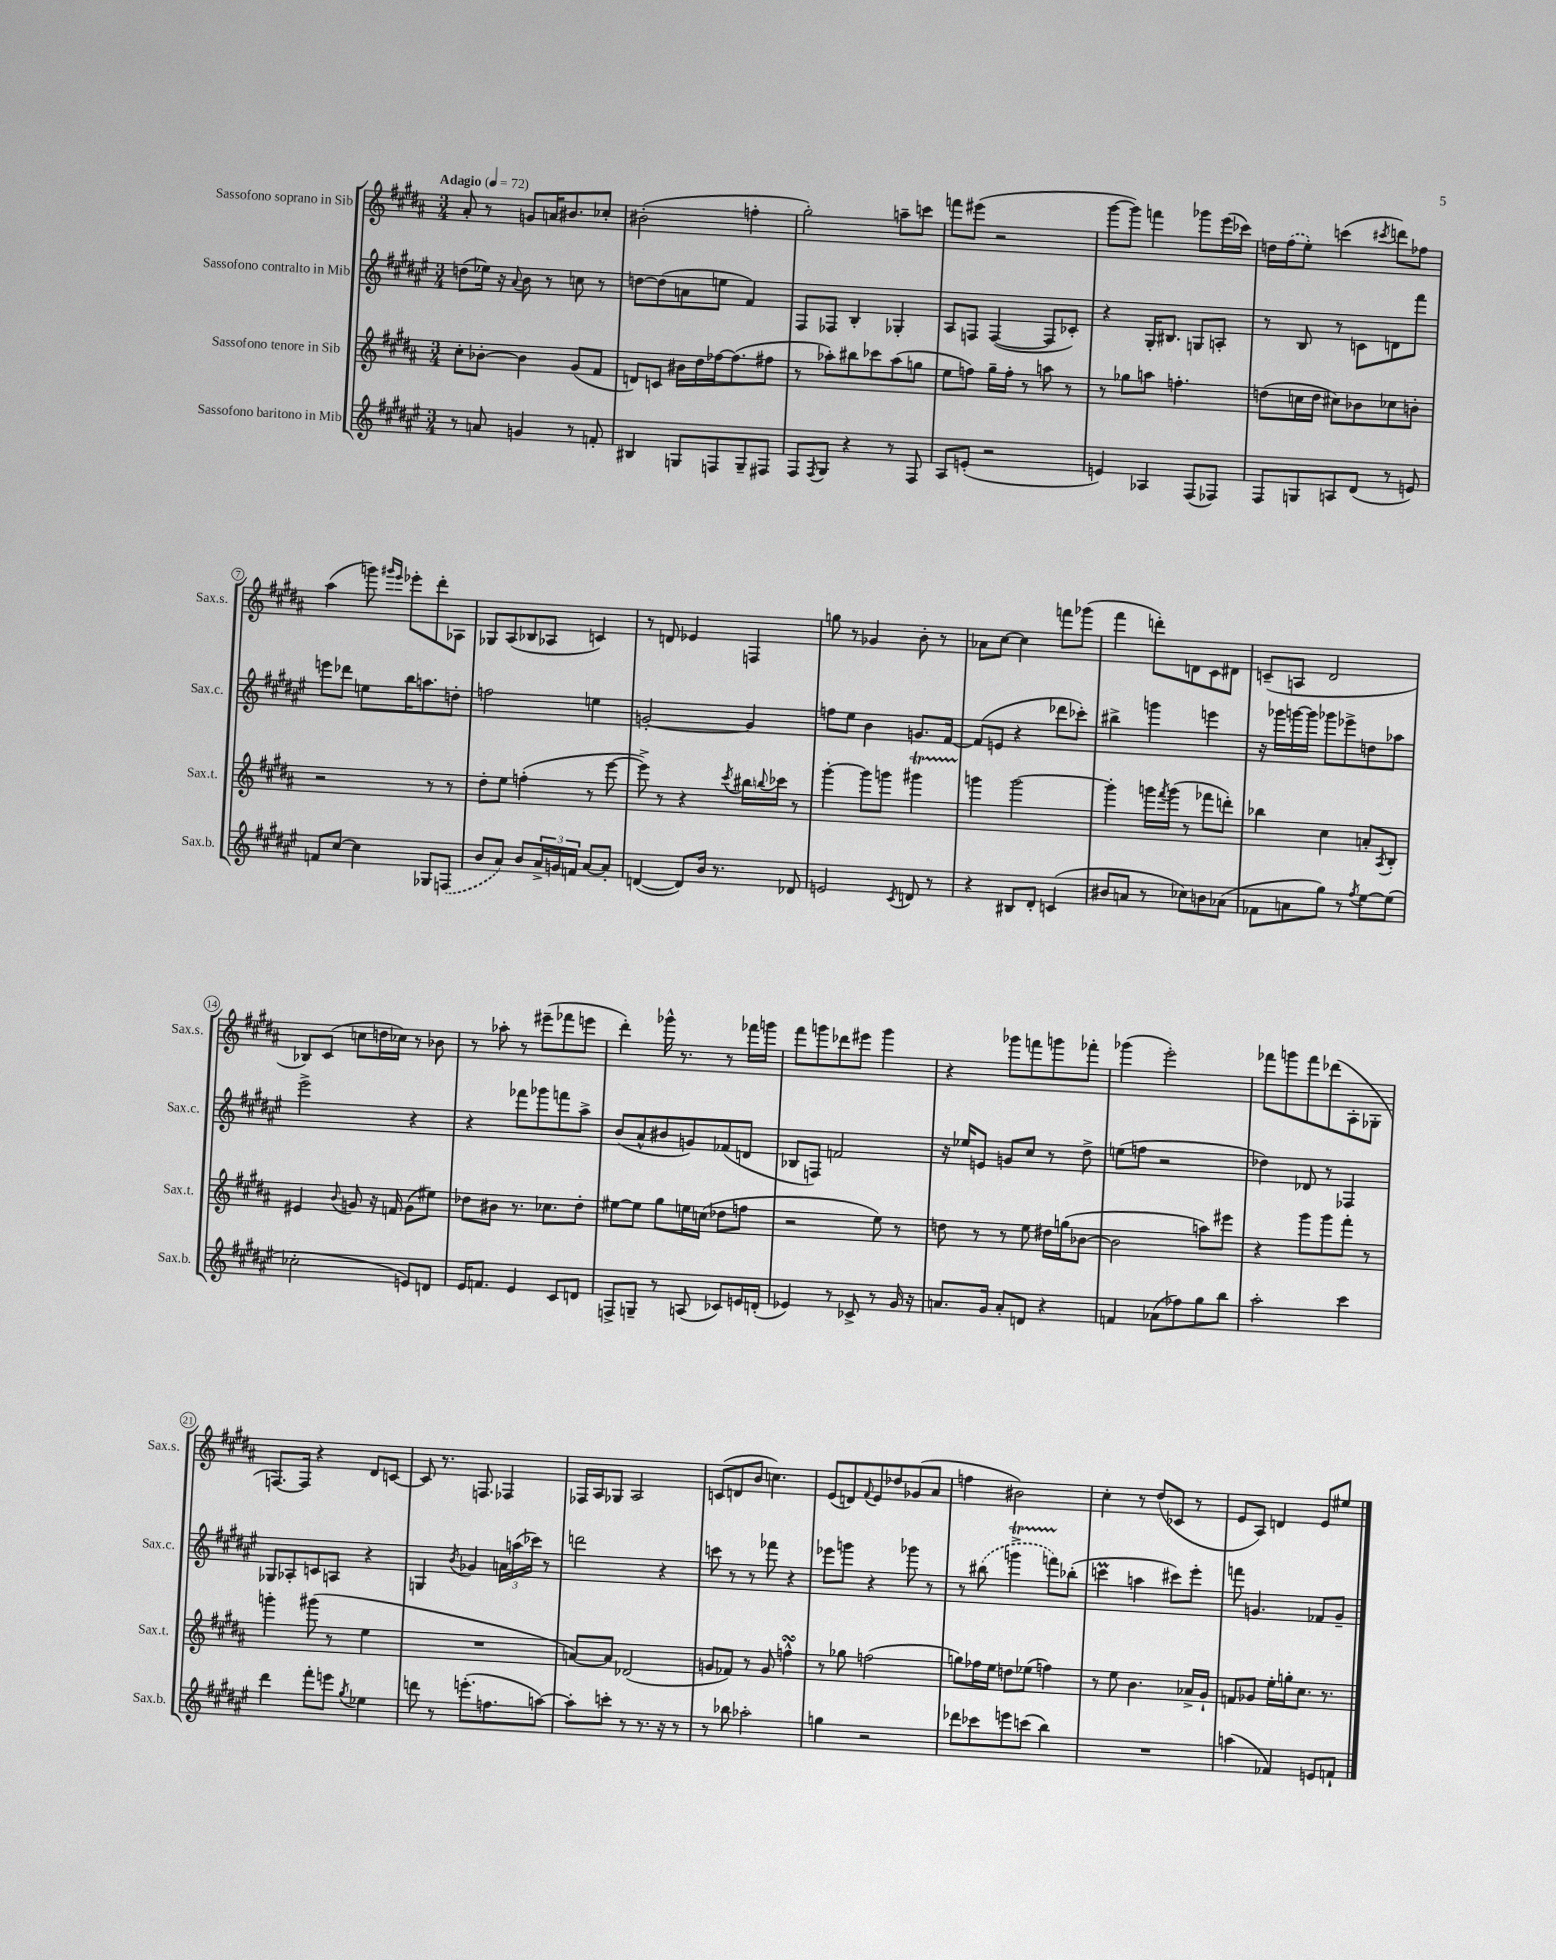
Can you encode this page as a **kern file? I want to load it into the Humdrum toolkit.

**kern	**kern	**kern	**kern
*part4	*part3	*part2	*part1
*staff4	*staff3	*staff2	*staff1
*I"Sassofono baritono in Mib	*I"Sassofono tenore in Sib	*I"Sassofono contralto in Mib	*I"Sassofono soprano in Sib
*I'Sax.b.	*I'Sax.t.	*I'Sax.c.	*I'Sax.s.
*clefG2	*clefG2	*clefG2	*clefG2
*k[f#c#g#d#a#e#]	*k[f#c#g#d#a#]	*k[f#c#g#d#a#e#]	*k[f#c#g#d#a#]
*M3/4	*M3/4	*M3/4	*M3/4
*MM72	*MM72	*MM72	*MM72
=1	=1	=1	=1
!	!	!	!LO:TX:a:B:t=Adagio
8r	8cc#'\L	(8ddn\L	8a#'/
8an/	[8b-X'\J	16ee-X\Jk)	8r
.	.	16r	.
.	.	8qqa#/	.
4gn/	4b-\]	8b\	8gn/L
.	.	8r	16an/K
.	.	.	8.b#X/
8r	(8g#/L	8ccn\	.
8fn'/	8f#/J	8r	8cc-X'/J
=2	=2	=2	=2
4B#X/	8dn/L)	[8ddn\L	(2b#X'\
.	8cn/J	(8dd\]	.
8Gn/L	16b#X\LL	8an\	.
.	16dd#\	.	.
8Fn/	[16ff-X\J	8een\J	.
.	(8.ff-\]	.	.
8G~/	.	4f#/)	4ffn'\
8F#X/J	8ff#X\J	.	.
=3	=3	=3	=3
8F#/L	8r	8F#/L	2gg#'\)
8qF#/	.	.	.
8G#/J	8aa-X'\L)	8F-X/J	.
4r	8bb#X\	4B'/	.
.	8ccc-X\	.	.
8r	(8aa-\	4G-X'/	8aan~\L
8F#/	8ggn\J	.	8cccn\J
=4	=4	=4	=4
8A#/L	8ee\L	8A#/L	8fffn\L
(8en'/J	8ffn\J)	8Fn/J	(8eee#X\J
2r	16gg#~\LL	([4F/	2r
.	16ff'\JJ	.	.
.	8r	.	.
.	8aan\	8F/L]	.
.	8r	8c-X'/J)	.
=5	=5	=5	=5
4en/)	8r	4r	[8ggg#\L
.	8gg-X\L	.	8ggg#\J])
4A-X/	8aan\J	16G#'/KL	4fffn\
.	.	8.B#X/J	.
.	4.ffn'\	.	.
(8F#/L	.	8Gn/L	8ggg-X\L
8F-X/J)	.	8An'/J	(16eee\L
.	.	.	16ccc-X\JJ)
=6	=6	=6	=6
8F#/L	(8ddn\L	8r	16ddn\LL
.	.	.	(16ff#\J
8Gn/	16ccn\L	8B/	8ee'\J)
.	16dd\JJ	.	.
8An/	8cc#X\L)	8r	(4cccn\
(8d#/J	8b-X\	8cn\L	.
.	.	.	8qccc#X/
8r	8cc-X\	8dn\	8dddn\L)
8en/)	8bn'\J	8fff#\J	8ff-X\J
!!LO:LB:g=z
=7	=7	=7	=7
8fn/L	2r	8eeen\L	(4aa#\
[8cc#/J	.	8ddd-X\J	.
4cc#\]	.	8een\L	8gggn\)
.	.	.	16qqggg#X/LL
.	.	.	16qqeee/JJ
.	.	16bb\K	8eee-X'\L
.	.	8.aan\	.
8G-X/L	8r	.	8ddd#'\
(8Fn/J	8r	8ddn'\J	8A-X\J
=8	=8	=8	=8
8b/L	8dd#'\L	2ffn\	8G-X/L
8a#/J)	8ee\J	.	(8A#/
8b/L	(4ffn'\	.	8B-X/
24a#^/L	.	.	8A-X/J
24gn/	.	.	.
24fn/JJ	.	.	.
[8a#/L	8r	4een\	4cn/)
8a#'/J]	[8eee\	.	.
=9	=9	=9	=9
([4dn/	8eee^\])	[2gn'/	8r
.	8r	.	8dn/
8d/L])	4r	.	4e-X/
16b/Jk	.	.	.
8.r	.	.	.
.	8qccc#/	.	.
.	16bb#X\LL	4g/]	4Fn/
.	8qqbbn/	.	.
.	16ccc-X\JJ	.	.
8d-X/	8r	.	.
=10	=10	=10	=10
2en/	[4ggg#'\	8ffn\L	8ggn\
.	.	8ee#\J	8r
.	8ggg#\L]	4b\	4g-X/
.	8gggn\J	.	.
8qc#/	.	.	.
8dn/	4ggg#XT\	8.gn/L	8b'\
8r	.	.	8r
.	.	[16f#/Jk	.
=11	=11	=11	=11
4r	4gggn\	(8f#/L]	8a-X\L
.	.	8en/J	[8cc#\J
8B#X/L	[2ggg\	4r	4cc#\]
8d#'/J	.	.	.
(4cn/	.	8ddd-X\L	8fffn\L
.	.	8ccc-X'\J)	(8ggg-X\J
=12	=12	=12	=12
8b#X/L	4ggg'\]	4bb#X^\	4fff#\
8an/J	.	.	.
8r	16gggn\LL	4gggn\	8dddn'\L)
.	8qfff#/	.	.
.	(16ggg\JJ	.	.
8cc-X\L)	8r	.	8dn\
8bn\	8fff-X\L	4eeen\	8c#\
(8a-X\J	8dddn'\J)	.	8d#X\J
=13	=13	=13	=13
8f-X\L	4bb-X\	16r	(8cn~/L
.	.	16ggg-X\LL	.
8an\	.	[16gggn\	8An/J
.	.	16ggg\JJ]	.
8gg#\J)	4cc#\	8ggg-X\L	2d#/
8r	.	8eee-X^\	.
8qff#/	.	.	.
[8ee#\L	8an'/L	8ddn\	.
.	8qA#/	.	.
(8ee#\J]	8B'/J	8aa-X\J	.
!!LO:LB:g=z
=14	=14	=14	=14
2cc-X'\	4e#X/	2eee#^\	8B-X/L)
.	.	.	(8c#/J
.	8qqb/	.	.
.	8gn/	.	8ccn\L
.	16r	.	16ddn\L
.	16fn/	.	16cc-X\JJ)
8en/L)	(8g\L	4r	8r
8dn/J	8ee#X\J)	.	8b-X\
=15	=15	=15	=15
16e#/KL	8dd-X\L	4r	8r
8.fn/J	.	.	.
.	8b#X\J	.	8aa-X'\
4e#/	8.r	8fff-X\L	8r
.	.	8ggg-X\	(8eee#X~\L
.	8.cc-X\L	.	.
8c#/L	.	8fffn\	8fff-X\
8dn/J	8dd-'\J	8aa#^\J	8eeen\J
=16	=16	=16	=16
8Fn^/L	[8ee#X\L	(8b/L	4ddd#'\)
8Gn~/J	8ee#\J]	8a#^^/	.
8r	8gg#\L	8b#X/	16ggg-X^^\
.	.	.	8.r
(8An/	16een\L	8gn/)	.
.	(16ccn\JJ	.	.
8c-X/L)	8dd-X\L	(8f-X/	8r
16en/L	8ffn\J	8dn/J	16fff-X\LL
(16dn'/JJ	.	.	16gggn\JJ
=17	=17	=17	=17
4e-X/)	2r	8B-X/L	8fff#\L
.	.	8Fn/J)	8gggn\
8r	.	2fn/	8ddd-X\
8c-X^/	.	.	8eee#X\J
8r	8ee\)	.	4ggg\
16g#/	8r	.	.
16r	.	.	.
=18	=18	=18	=18
8.an/L	8ddn\	16r	4r
.	.	16ee-X/KL	.
.	8r	8en/J	.
16g#/Jk	.	.	.
8a'/L	8r	8gn/L	8ggg-X\L
8dn/J	8ee\	8cc#/J	8fffn\
4r	16dd#X\LL	8r	8gggn\
.	(16ggn\J	.	.
.	[8b-X\J	8dd#^\	8fff-X'\J
=19	=19	=19	=19
4fn/	2b-\]	(8een\L	(4ggg-X\
.	.	8ffn\J	.
(8a-X\L	.	2r	2eee'\)
8ff-X\)	.	.	.
8gg#\	8aan\L)	.	.
8bb\J	8eee#X\J	.	.
=20	=20	=20	=20
2aa#'\	4r	4dd-X\)	8fff-X\L
.	.	.	8gggn\
.	8ggg#\L	8d-X/	8fff-\
.	8ggg#\	8r	(8ddd-X\
4ccc#\	8fff#'\J	4F-X/	8A#'\
.	8r	.	8G-X'\J
!!LO:LB:g=z
=21	=21	=21	=21
4ddd#\	4gggn'\	8G-X/L	[8.Fn/L)
.	.	8A-X'/	.
.	.	.	16F/Jk]
8fff#'\L	(8ggg#X\	8cn/	4r
8eeen\J	8r	8An/J	.
8qgg#/	.	.	.
4ee-X\	4ee\	4r	8d#/L
.	.	.	[8cn/J
=22	=22	=22	=22
8dddn\	2.r	4Gn/	8c/]
8r	.	.	8.r
.	.	8qb/	.
(8.eeen'\L	.	4g-X/	.
.	.	.	8.Fn/
8.ffn\	.	.	.
.	.	24an\LL	4F-X/
.	.	(24aan\	.
.	.	24ccc-X\JJ)	.
[8aan\J)	.	8r	.
=23	=23	=23	=23
8aa'\L]	[8an/L)	2dddn\	16F-X/LL
.	.	.	16A#/J
8cccn'\J	8a/J]	.	8G-X/J
8r	(2d-X/	.	2A#/
8.r	.	.	.
.	.	4r	.
16r	.	.	.
8r	.	.	.
=24	=24	=24	=24
8r	8gn/L	8cccn\	(8cn/L
8bb-X\	8f-X/J)	8r	8dn/
2aa-X'\	8r	8r	8b/J
.	8g/	8fff-X\	4.ccn\)
.	4ffnsSSs^^\	4r	.
=25	=25	=25	=25
4ggn\	8r	8eee-X\L	(8e/L
.	8gg-X\	8gggn\J	8dn/)
.	.	.	8qqf#/
2r	(2ffn\	4r	8e/
.	.	.	8dd-X/
.	.	8ggg-X\	(8g-X/
.	.	8r	8a#/J
=26	=26	=26	=26
8ddd-X\L	8ggn\L)	8r	4ffn\
8ccc-X\	16ff-X\L	(8bb#X\	.
.	16ee\JJ	.	.
8eeen\	8ddn\L	4gggnT^\	2b#X\)
(8cccn\J	(8ee-X\J	.	.
4bb\)	4ffn\)	8fffnTTT\L)	.
.	.	(8bb-X'\J	.
=27	=27	=27	=27
2.r	8r	4cccnM\	4cc#'\
.	8ee\	.	.
.	4.b\	4aan\	8r
.	.	.	(8dd#/L
.	.	8ccc#X\L)	8c-X/J
.	16a-X^/LL	8eee#'\J	8r
.	16g#`/JJ	.	.
=28	=28	=28	=28
(4aan\	8fn/L	8fffn\	8e/L
.	8g-X/J	4.gn/	8A#/J)
4f-X/)	16ee'\LL	.	4dn/
.	16ggn'\J	.	.
.	8.cc#\J	.	.
8en/L	.	8f-X/L	8e/L
.	8.r	.	.
8fn`/J	.	8g~/J	8ee#X/J
==	==	==	==
*-	*-	*-	*-
